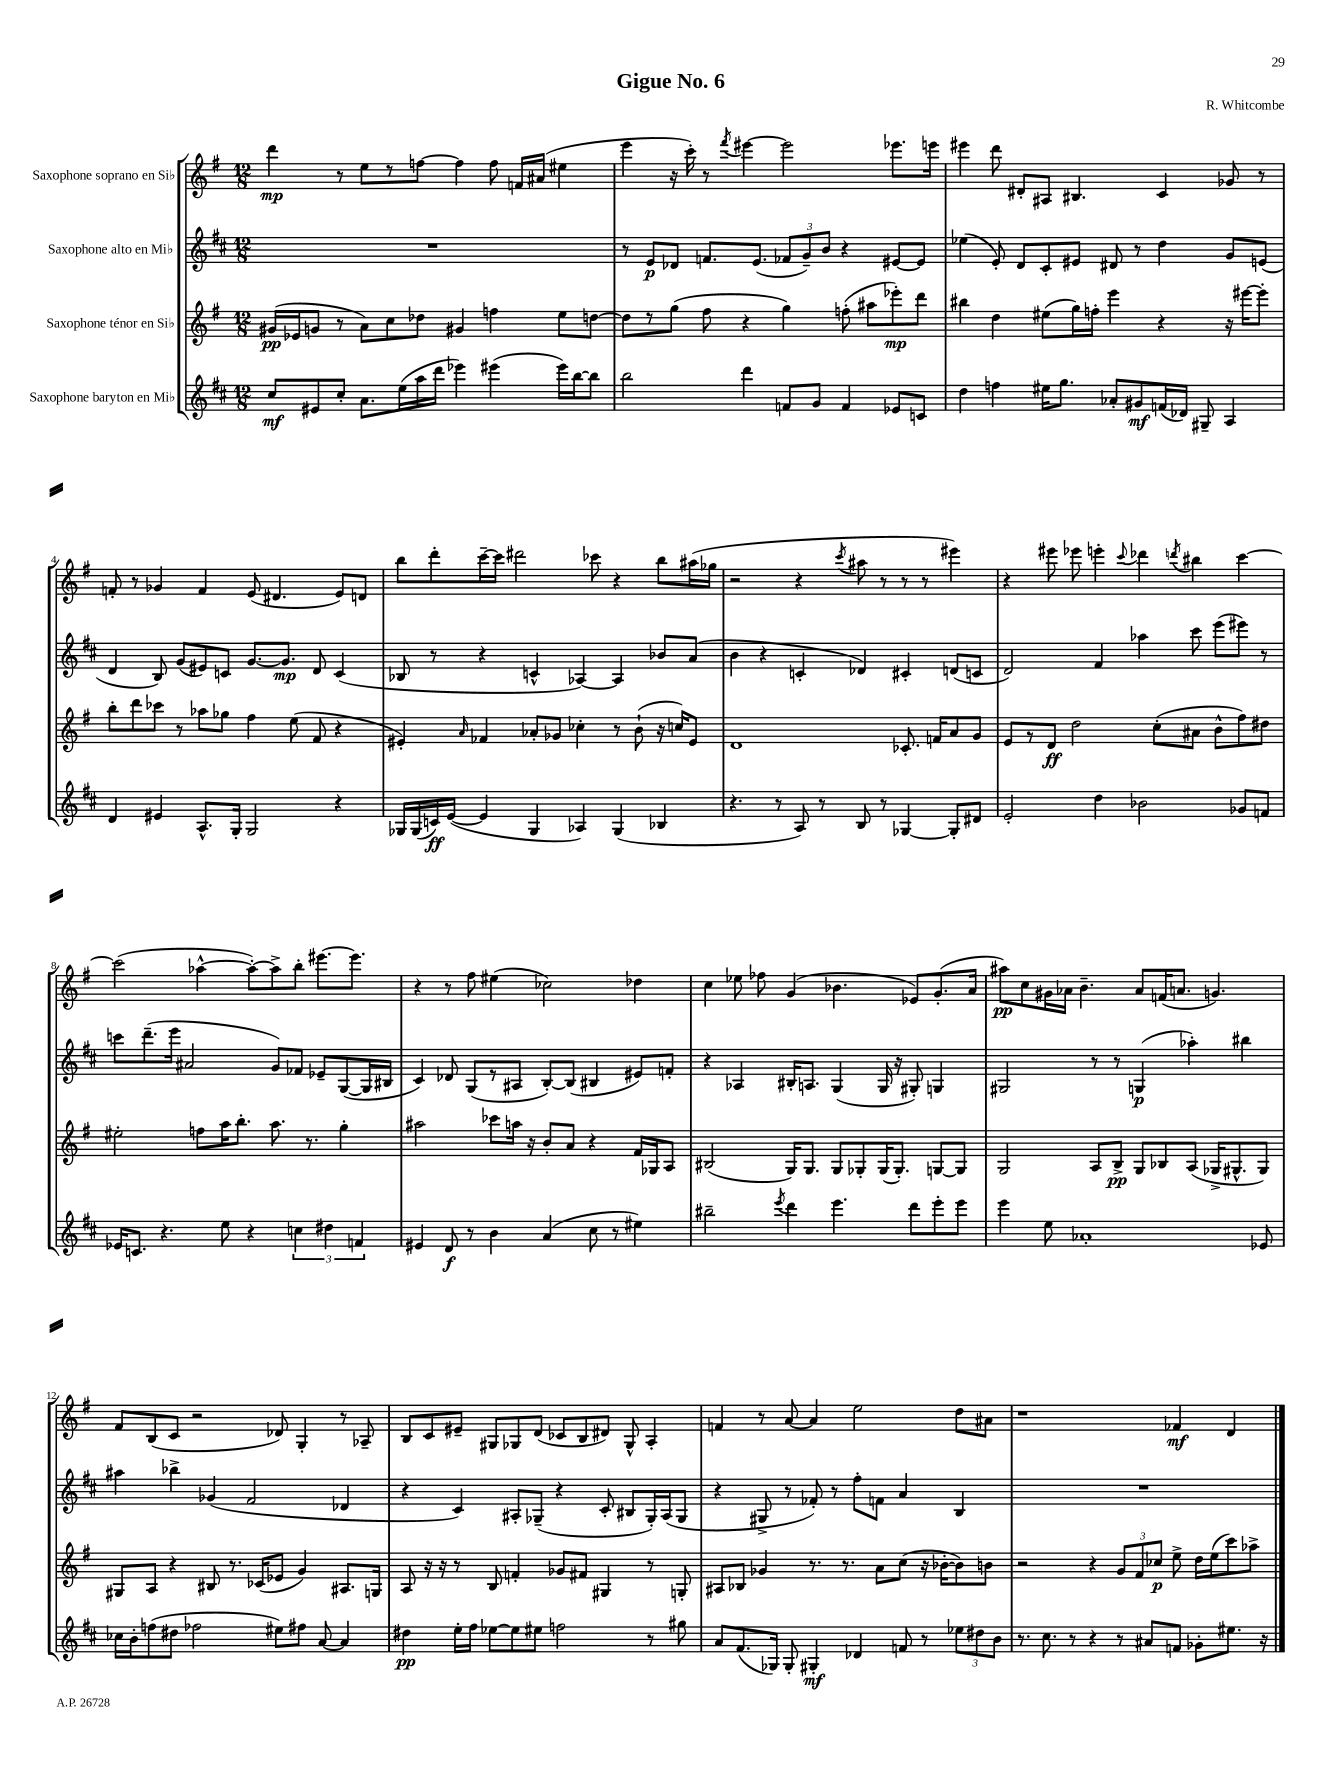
\header { title = "Gigue No. 6" composer = "R. Whitcombe" }
<<
\new StaffGroup <<
\new Staff = "s0" \with { instrumentName = "Saxophone soprano en Sib" } {
    \clef treble \key g \major \numericTimeSignature \time 12/8
    \autoBeamOff d'''4\mp r8 e''8[ r8 f''8]~ f''4 f''8 f'16[ ais'16]( eis''4 |
    e'''4 r16 c'''16-.) r8 \acciaccatura { fis'''8 } eis'''4~ eis'''2 ees'''8.[ e'''16] |
    eis'''4 d'''8 dis'8[-. ais8] bis4. c'4 ges'8 r8 |
    f'8-. r8 ges'4 f'4 e'8( dis'4. e'8[) d'8] |
    b''8[ d'''8-. c'''16~-- c'''16] dis'''2 ces'''8 r4 b''8[ ais''16( ges''16] |
    r2 r4 \acciaccatura { c'''8 } ais''8 r8 r8 r8 eis'''4) |
    r4 eis'''8 ees'''8 e'''4-. \appoggiatura { c'''8 } des'''4 \acciaccatura { d'''8 } bis''4 c'''4~ |
    c'''2( aes''4~-^ aes''8[~-.) aes''8-> b''8]-. eis'''8.[~ eis'''8.] |
    r4 r8 fis''8 eis''4( ces''2) des''4 |
    c''4 ees''8 fes''8 g'4( bes'4. ees'8[) g'8.-.( a'16] |
    ais''8[\pp) c''8 gis'16 aes'16] b'4.-- aes'8[ f'16( a'8.] g'4.) |
    fis'8[ b8( c'8] r2 des'8) g4-. r8 aes8-- |
    b8[ c'8 eis'8]-- gis8[ ges8 d'8]( ces'8[ b8 dis'8]) ges8-^ a4-. |
    f'4 r8 a'8~ a'4 e''2 d''8[ ais'8] |
    r1 fes'4\mf d'4 \bar "|." |
}
\new Staff = "s1" \with { instrumentName = "Saxophone alto en Mib" } {
    \clef treble \key d \major \numericTimeSignature \time 12/8
    \autoBeamOff R1. |
    r8 e'8[\p des'8] f'8.[ e'8.]( \tuplet 3/2 { fes'8[ g'8--) b'8] } r4 eis'8[~ eis'8] |
    ees''4( e'8-.) d'8[ cis'8-. eis'8] dis'8 r8 d''4 g'8[ e'8]( |
    d'4 b8) g'8[( eis'8) c'8] g'8.[~ g'8.]\mp d'8 c'4( |
    bes8 r8 r4 c'4-^ aes4~) aes4 bes'8[ a'8]( |
    b'4 r4 c'4-. des'4) cis'4-. d'8[( c'8] |
    d'2) fis'4 aes''4 cis'''8 e'''8[( eis'''8]) r8 |
    c'''8[ d'''8.--( e'''16] ais'2 g'8[) fes'8] ees'8[-- g8~( g16 bis16] |
    cis'4) des'8 g8[( r8 ais8] b8[~-.) b8]( bis4 eis'8[) f'8]-. |
    r4 aes4 bis16[-. a8.] g4( g16 r16 gis8-.) g4 |
    gis2 r8 r8 g4\p( aes''4-.) bis''4 |
    ais''4 bes''4-> ges'4( fis'2 des'4 |
    r4 cis'4) ais8[-. ges8]--( r4 cis'8-. bis8[ ges16-.) ais16( ges8] |
    r4 gis8-> r8 fes'8-.) r8 fis''8[-. f'8] a'4 b4 |
    R1. \bar "|." |
}
\new Staff = "s2" \with { instrumentName = "Saxophone ténor en Sib" } {
    \clef treble \key g \major \numericTimeSignature \time 12/8
    \autoBeamOff gis'16[\pp( ees'16 g'8] r8 a'8[) c''8 des''8] gis'4 f''4 e''8[ d''8]~ |
    d''8[ r8 g''8]( fis''8 r4 g''4) f''8-.( ais''8[ ees'''8-.\mp) d'''8] |
    bis''4 d''4 eis''8[( g''16) f''16]-. e'''4 r4 r16 eis'''16[~ eis'''8]-. |
    b''8[-. d'''8 ces'''8] r8 aes''8[ ges''8] fis''4 e''8( fis'8 r4 |
    eis'4-.) \grace { a'16 } fes'4 aes'8[-. ges'8] ces''4-. r8 b'8-!( r16 c''16[) eis'8] |
    d'1 ces'8.-. f'16[ a'8 g'8] |
    e'8[ r8 d'8]\ff d''2 c''8[-.( ais'8] b'8[-^ fis''8) dis''8] |
    eis''2-. f''8[ a''16 b''8.]-. a''8. r8. g''4-. |
    ais''2 ces'''8[ a''16] r16 b'8[-. a'8] r4 fis'16[ ges16 a8] |
    bis2( g16[) g8.] g8[ ges8-. ges16( ges8.]-.) g8[~ g8] |
    g2 a8[ b8]->\pp g8[ bes8 a8]( ges16[-> gis8.-^ gis8]) |
    gis8[ a8] r4 bis8 r8. ces'16[( ees'8] g'4) ais8.[ g16] |
    a8 r16 r16 r8 b8 f'4-. ges'8[ fis'8] gis4 r8 g8-. |
    ais8[ bes8] ges'4 r8. r8. a'8[ c''8]( r16 bes'16[~-. bes'8) b'8] |
    r2 r4 \tuplet 3/2 { g'8[ fis'8 ces''8]\p } e''8-> d''16[ e''16( c'''8) aes''8]-> \bar "|." |
}
\new Staff = "s3" \with { instrumentName = "Saxophone baryton en Mib" } {
    \clef treble \key d \major \numericTimeSignature \time 12/8
    \autoBeamOff cis''8[\mf eis'8 cis''8]-. a'8.[ e''16( a''16 d'''16] ees'''4) eis'''4( eis'''16[) b''16~ b''8] |
    b''2 d'''4 f'8[ g'8] f'4 ees'8[ c'8] |
    d''4 f''4 eis''16[ g''8.] aes'8[-. gis'8\mf f'16( des'16]) gis8-- a4 |
    d'4 eis'4 a8.[-^ g16]-. g2 r4 |
    ges16[ ges16( c'16\ff) e'16]~( e'4 ges4 aes4) ges4( bes4 |
    r4. r8 a8) r8 b8 r8 ges4~ ges8[-. dis'8] |
    e'2-. d''4 bes'2 ges'8[ f'8] |
    ees'16[ c'8.] r4. e''8 r4 \tuplet 3/2 { c''4 dis''4 f'4 } |
    eis'4 d'8\f r8 b'4 a'4( cis''8 r8 eis''4) |
    bis''2-- \acciaccatura { e'''8 } d'''4 e'''4. d'''8[ e'''8-. e'''8] |
    e'''4 e''8 aes'1-. ees'8 |
    ces''16[ b'16-. f''8( dis''8] fes''2 eis''8[) fis''8] a'8~ a'4 |
    dis''4\pp e''16[-. fis''16] ees''8[~ ees''8 eis''8] f''2 r8 gis''8 |
    a'8[ fis'8.( ges16]) ges8-. gis4-.\mf des'4 f'8 r8 \tuplet 3/2 { ees''8[ dis''8 b'8] } |
    r8. cis''8. r8 r4 r8 ais'8[ f'8] ges'8[-. eis''8.] r16 \bar "|." |
}
>>
>>
